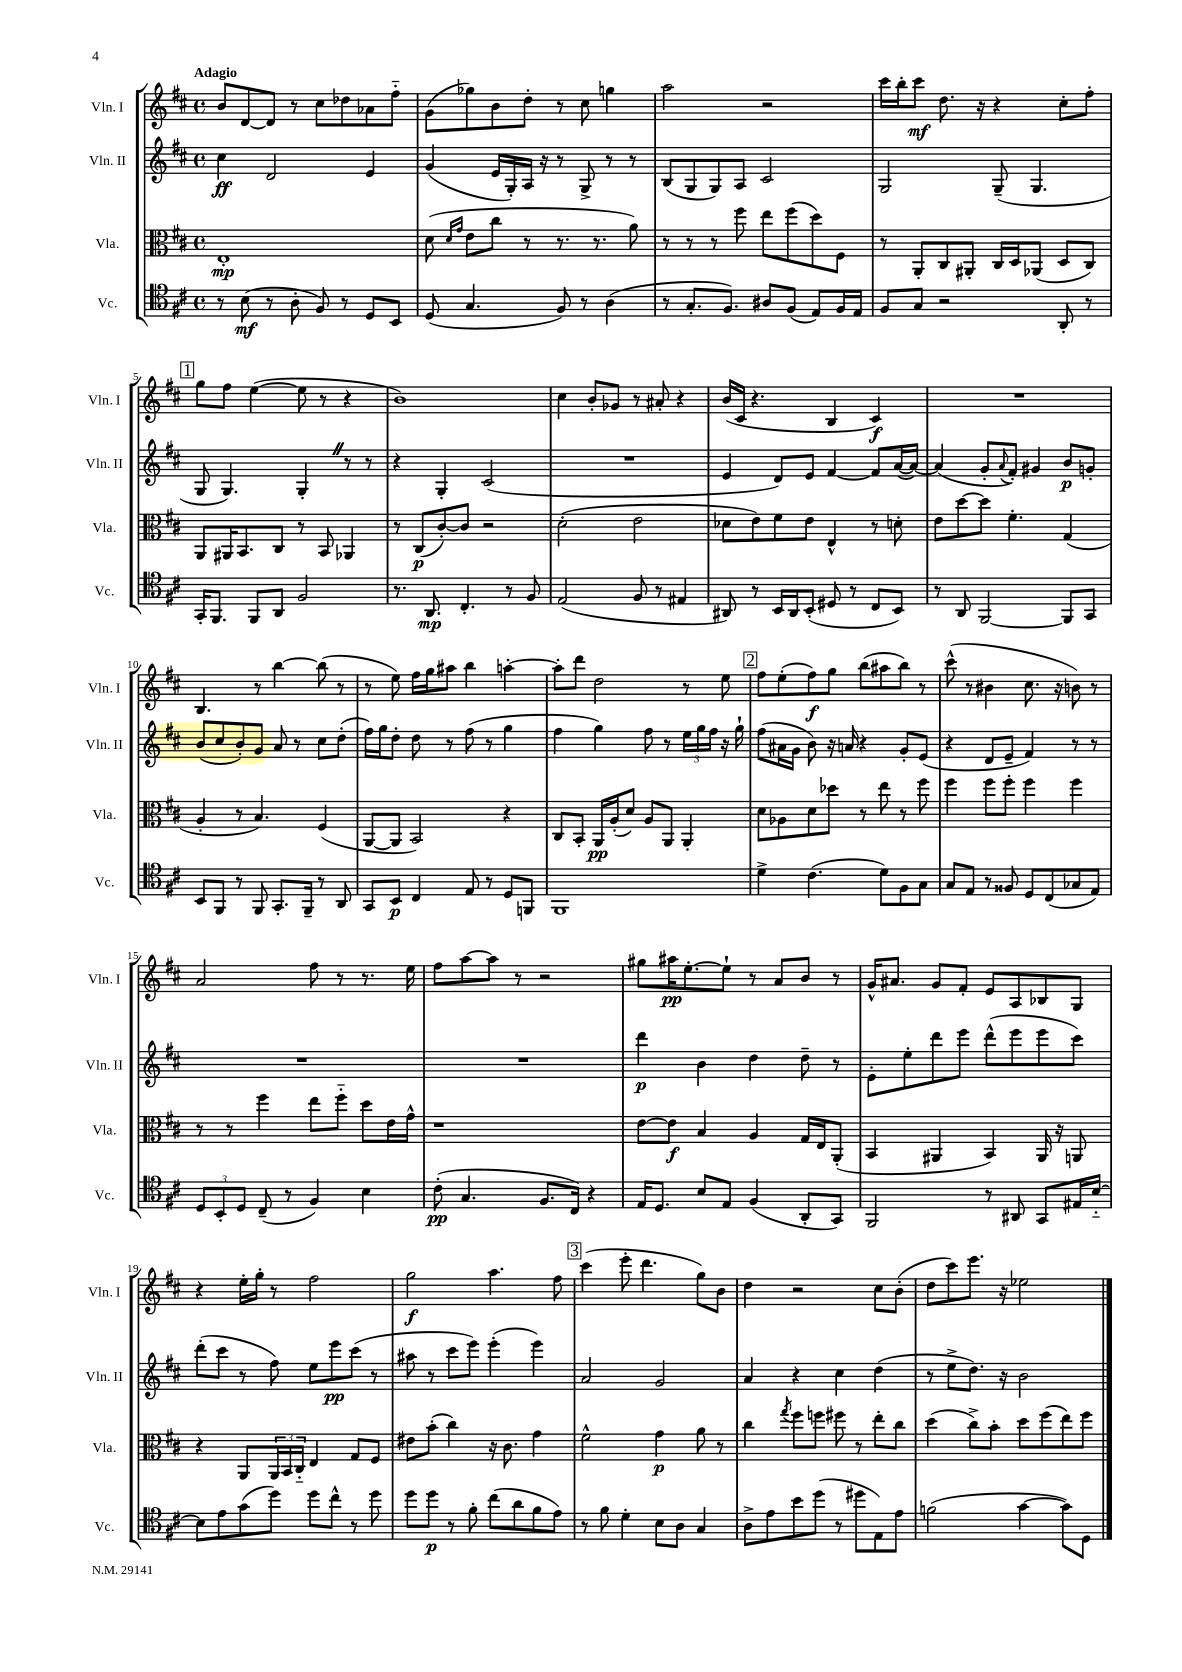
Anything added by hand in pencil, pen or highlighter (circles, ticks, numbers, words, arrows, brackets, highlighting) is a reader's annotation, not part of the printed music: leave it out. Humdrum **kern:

**kern	**dynam	**kern	**dynam	**kern	**dynam	**kern	**dynam
*part4	*part4	*part3	*part3	*part2	*part2	*part1	*part1
*staff4	*staff4	*staff3	*staff3	*staff2	*staff2	*staff1	*staff1
*I"Vc.	*	*I"Vla.	*	*I"Vln. II	*	*I"Vln. I	*
*I'Vc.	*	*I'Vla.	*	*I'Vln. II	*	*I'Vln. I	*
*clefC4	*	*clefC3	*	*clefG2	*	*clefG2	*
*k[f#c#]	*	*k[f#c#]	*	*k[f#c#]	*	*k[f#c#]	*
*M4/4	*	*M4/4	*	*M4/4	*	*M4/4	*
*met(c)	*	*met(c)	*	*met(c)	*	*met(c)	*
=1	=1	=1	=1	=1	=1	=1	=1
!	!	!	!	!	!	!LO:TX:a:B:t=Adagio	!
8r	.	1E'	mp	4cc#\	ff	8b/L	.
(8B\	mf	.	.	.	.	[8d/	.
8r	.	.	.	2d/	.	8d/J]	.
8A'\	.	.	.	.	.	8r	.
8F#/)	.	.	.	.	.	8cc#\L	.
8r	.	.	.	.	.	8dd-X\	.
8D/L	.	.	.	4e/	.	8a-X\	.
8BB/J	.	.	.	.	.	8ff#\J	.
=2	=2	=2	=2	=2	=2	=2	=2
(8D/	.	(8d\	.	(4g/	.	(8g\L	.
.	.	16qqd/LL	.	.	.	.	.
.	.	16qqg/JJ	.	.	.	.	.
4.G/	.	8e\L	.	.	.	8gg-X\)	.
.	.	8cc#\J	.	16e/LL	.	8b\	.
.	.	.	.	16G'/)	.	.	.
.	.	8r	.	16A/JJ	.	8dd'\J	.
.	.	.	.	16r	.	.	.
8F#/)	.	8.r	.	8r	.	8r	.
8r	.	.	.	8G^/	.	8cc#\	.
.	.	8.r	.	.	.	.	.
(4A\	.	.	.	8r	.	4ggn\	.
.	.	8a\)	.	8r	.	.	.
=3	=3	=3	=3	=3	=3	=3	=3
8r	.	8r	.	(8B/L	.	2aa\	.
8.G'/L	.	8r	.	8G/	.	.	.
.	.	8r	.	8G/)	.	.	.
8.F#/J)	.	.	.	.	.	.	.
.	.	8ff#\	.	8A/J	.	.	.
8A#X/L	.	8ee\L	.	2c#/	.	2r	.
(8F#/J	.	(8ff#\	.	.	.	.	.
8E/L)	.	8dd\)	.	.	.	.	.
16F#/L	.	8F#\J	.	.	.	.	.
16E/JJ	.	.	.	.	.	.	.
=4	=4	=4	=4	=4	=4	=4	=4
8F#/L	.	8r	.	2G/	.	16ccc#\LL	.
.	.	.	.	.	.	16bb'\J	.
8G/J	.	8AA'/L	.	.	.	8ccc#\J	mf
2r	.	8C#/	.	.	.	8.dd\	.
.	.	8AA#X'/J	.	.	.	.	.
.	.	.	.	.	.	16r	.
.	.	16C#/LL	.	(8G~/	.	4r	.
.	.	16D/J	.	.	.	.	.
.	.	(8AA-X/J	.	4.G/	.	.	.
8AA'/	.	8D/L	.	.	.	8cc#'\L	.
8r	.	8C#/J)	.	.	.	8ff#'\J	.
!!LO:LB:g=z
!!LO:REH:place=s1:t=1
=5	=5	=5	=5	=5	=5	=5	=5
16GG'/KL	.	8AA/L	.	8G/	.	8gg\L	.
8.FF#/J	.	.	.	.	.	.	.
.	.	16AA#X/K	.	4.G/)	.	8ff#\J	.
.	.	8.BB/	.	.	.	.	.
8FF#/L	.	.	.	.	.	([4ee\	.
8AA/J	.	8C#/J	.	.	.	.	.
2F#/	.	8r	.	4G'Z/	.	8ee\]	.
.	.	8BB/	.	.	.	8r	.
.	.	4AA-X/	.	8r	.	4r	.
.	.	.	.	8r	.	.	.
=6	=6	=6	=6	=6	=6	=6	=6
8.r	.	8r	.	4r	.	1b)	.
.	.	(8C#/L	p	.	.	.	.
8.AA/	mp	.	.	.	.	.	.
.	.	[8c#'/)	.	4G'/	.	.	.
4.C#'/	.	8c#/J]	.	.	.	.	.
.	.	2r	.	(2c#/	.	.	.
8r	.	.	.	.	.	.	.
8F#/	.	.	.	.	.	.	.
=7	=7	=7	=7	=7	=7	=7	=7
(2E/	.	(2d'\	.	1r	.	4cc#\	.
.	.	.	.	.	.	8b'/L	.
.	.	.	.	.	.	8g-X/J	.
8F#/	.	2e\	.	.	.	8r	.
8r	.	.	.	.	.	8a#X'/	.
4E#X/	.	.	.	.	.	4r	.
=8	=8	=8	=8	=8	=8	=8	=8
8AA#X/)	.	8d-X\L	.	4e/	.	(16b/LL	.
.	.	.	.	.	.	16c#/JJ	.
8r	.	8e\)	.	.	.	4.r	.
16BB/LL	.	8f#\	.	8d/L)	.	.	.
16AA#/J	.	.	.	.	.	.	.
(8BB'/J	.	8e\J	.	8e/J	.	.	.
8D#X/	.	4E^^/	.	[4f#/	.	4B/	.
8r	.	.	.	.	.	.	.
8C#/L	.	8r	.	8f#/L]	.	4c#/)	f
8BB/J)	.	8dn'\	.	([16a/L	.	.	.
.	.	.	.	16a/JJ_)	.	.	.
=9	=9	=9	=9	=9	=9	=9	=9
8r	.	8e\L	.	(4a/]	.	1r	.
8AA/	.	[8dd\	.	.	.	.	.
[2FF#/	.	8dd\J]	.	8g'/L	.	.	.
.	.	.	.	8qqa/	.	.	.
.	.	4.f#'\	.	8f#'/J)	.	.	.
.	.	.	.	4g#X/	.	.	.
8FF#/L]	.	(4G/	.	8b/L	p	.	.
8GG/J	.	.	.	8gn'/J	.	.	.
!!LO:LB:g=z
=10	=10	=10	=10	=10	=10	=10	=10
8BB/L	.	4A'/	.	(8b/L	.	4.B/	.
8FF#/J	.	.	.	8cc#/	.	.	.
8r	.	8r	.	8b'/)	.	.	.
8FF#/	.	4.B/)	.	8g/J	.	8r	.
8.GG'/L	.	.	.	8a/	.	[4bb\	.
.	.	.	.	8r	.	.	.
16FF#~/Jk	.	.	.	.	.	.	.
8r	.	(4F#/	.	8cc#\L	.	(8bb\]	.
8AA/	.	.	.	(8dd'\J	.	8r	.
=11	=11	=11	=11	=11	=11	=11	=11
8GG/L	.	[8AA/L	.	16ff#\LL)	.	8r	.
.	.	.	.	16gg\J	.	.	.
8BB/J	p	8AA/J]	.	8dd'\J	.	8ee\)	.
4C#/	.	2BB/)	.	8dd\	.	16ff#\LL	.
.	.	.	.	.	.	16gg\J	.
.	.	.	.	8r	.	8aa#X\J	.
8E/	.	.	.	(8ff#\	.	4bb\	.
8r	.	.	.	8r	.	.	.
8D/L	.	4r	.	4gg\	.	[4aan'\	.
8FFn/J	.	.	.	.	.	.	.
=12	=12	=12	=12	=12	=12	=12	=12
1FF#	.	8C#/L	.	4ff#\	.	8aa'\L]	.
.	.	8BB'/J	.	.	.	8ddd\J	.
.	.	16AA/LL	pp	4gg\)	.	2dd\	.
.	.	(16A'/J	.	.	.	.	.
.	.	8d/J)	.	.	.	.	.
.	.	8A/L	.	8ff#\	.	.	.
.	.	8AA/J	.	8r	.	.	.
.	.	4AA'/	.	24ee\LL	.	8r	.
.	.	.	.	24gg\	.	.	.
.	.	.	.	24ff#\JJ	.	.	.
.	.	.	.	16r	.	8ee\	.
.	.	.	.	16gg`\	.	.	.
!!LO:REH:place=s1:t=2
=13	=13	=13	=13	=13	=13	=13	=13
4d^\	.	8d\L	.	(8ff#\L	.	8ff#\L	.
.	.	8A-X\	.	16a#X\L	.	(8ee'\	.
.	.	.	.	16g\JJ	.	.	.
(4.c#\	.	8d\	.	8b\)	.	8ff#\)	f
.	.	8dd-X\J	.	16r	.	8gg\J	.
.	.	.	.	16an/	.	.	.
.	.	8r	.	4r	.	(8bb\L	.
8d\L)	.	8ee\	.	.	.	8aa#X\	.
8F#\	.	8r	.	8g'/L	.	8bb\J)	.
8G\J	.	8ff#\	.	(8e/J	.	8r	.
=14	=14	=14	=14	=14	=14	=14	=14
8G/L	.	4ff#\	.	4r	.	(8ccc#^^\	.
8E/J	.	.	.	.	.	8r	.
8r	.	8ff#\L	.	8d/L	.	4b#X\	.
8F##X/	.	8ff#'\J	.	8e~/J	.	.	.
8D/L	.	4ff#\	.	4f#/)	.	8.cc#\	.
(8C#/	.	.	.	.	.	.	.
.	.	.	.	.	.	16r	.
8G-X/	.	4ff#\	.	8r	.	8bn\)	.
8E/J)	.	.	.	8r	.	8r	.
!!LO:LB:g=z
=15	=15	=15	=15	=15	=15	=15	=15
12D/L	.	8r	.	1r	.	2a/	.
12BB'/	.	.	.	.	.	.	.
.	.	8r	.	.	.	.	.
12D/J	.	.	.	.	.	.	.
(8C#~/	.	4ff#\	.	.	.	.	.
8r	.	.	.	.	.	.	.
4F#/)	.	8ee\L	.	.	.	8ff#\	.
.	.	8ff#\J	.	.	.	8r	.
4B\	.	8dd\L	.	.	.	8.r	.
.	.	16e\L	.	.	.	.	.
.	.	16g^^\JJ	.	.	.	16ee\	.
=16	=16	=16	=16	=16	=16	=16	=16
(8c#'\	pp	1r	.	1r	.	8ff#\L	.
4.G/	.	.	.	.	.	[8aa\	.
.	.	.	.	.	.	8aa\J]	.
.	.	.	.	.	.	8r	.
8.F#/L	.	.	.	.	.	2r	.
16C#/Jk)	.	.	.	.	.	.	.
4r	.	.	.	.	.	.	.
=17	=17	=17	=17	=17	=17	=17	=17
16E/KL	.	[8e\L	.	4ddd\	p	8gg#X\L	.
8.D/J	.	.	.	.	.	.	.
.	.	8e\J]	f	.	.	16aa#X\K	pp
.	.	.	.	.	.	[8.ee'\	.
8B/L	.	4B/	.	4b\	.	.	.
8E/J	.	.	.	.	.	8ee`\J]	.
(4F#/	.	4A/	.	4dd\	.	8r	.
.	.	.	.	.	.	8a/L	.
8AA'/L	.	16G/LL	.	8dd~\	.	8b/J	.
.	.	16E/J	.	.	.	.	.
8GG/J)	.	(8AA'/J	.	8r	.	8r	.
=18	=18	=18	=18	=18	=18	=18	=18
2FF#/	.	4BB/	.	8e'\L	.	16g^^/KL	.
.	.	.	.	.	.	8.a#X/J	.
.	.	.	.	8ee'\	.	.	.
.	.	4AA#X/	.	8ddd\	.	8g/L	.
.	.	.	.	8eee\J	.	8f#'/J	.
8r	.	4BB/)	.	(8ddd^^\L	.	8e/L	.
8AA#X/	.	.	.	8eee\	.	8A/	.
8GG/L	.	16AA#/	.	8eee\	.	8B-X/	.
.	.	16r	.	.	.	.	.
16E#X/L	.	8AAn/	.	8ccc#\J)	.	8G/J	.
[16B/JJ	.	.	.	.	.	.	.
!!LO:LB:g=z
=19	=19	=19	=19	=19	=19	=19	=19
8B\L]	.	4r	.	(8ddd'\L	.	4r	.
8e\	.	.	.	8ccc#\J	.	.	.
(8g\	.	8AA/L	.	8r	.	16ee'\LL	.
.	.	.	.	.	.	16gg'\JJ	.
8dd\J)	.	24AA/L	.	8ff#\)	.	8r	.
.	.	24BB/	.	.	.	.	.
.	.	24C#/JJ	.	.	.	.	.
8dd\L	.	4E/	.	8ee\L	.	2ff#\	.
8cc#^^\J	.	.	.	8eee\	pp	.	.
8r	.	8G/L	.	(8ccc#\J	.	.	.
8dd\	.	8F#/J	.	8r	.	.	.
=20	=20	=20	=20	=20	=20	=20	=20
8dd\L	.	8e#X\L	.	8aa#X\	.	2gg\	f
8dd\J	p	(8b'\J	.	8r	.	.	.
8r	.	4cc#\)	.	8ccc#\L	.	.	.
8f#'\	.	.	.	8eee\J)	.	.	.
(8cc#\L	.	16r	.	(4eee'\	.	4.aa\	.
.	.	8.c#\	.	.	.	.	.
8a\	.	.	.	.	.	.	.
8f#\	.	4g\	.	4eee\)	.	.	.
8e\J)	.	.	.	.	.	8ff#\	.
!!LO:REH:place=s1:t=3
=21	=21	=21	=21	=21	=21	=21	=21
8r	.	2f#^^\	.	2a/	.	(4ccc#\	.
8f#\	.	.	.	.	.	.	.
4d'\	.	.	.	.	.	8eee'\	.
.	.	.	.	.	.	4.ddd\	.
8B\L	.	4g\	p	2g/	.	.	.
8A\J	.	.	.	.	.	.	.
4G/	.	8a\	.	.	.	8gg\L)	.
.	.	8r	.	.	.	8b\J	.
=22	=22	=22	=22	=22	=22	=22	=22
8A^\L	.	4cc#\	.	4a/	.	4dd\	.
8e\	.	.	.	.	.	.	.
.	.	8qgg/	.	.	.	.	.
8b\	.	8ff#\L	.	4r	.	2r	.
(8dd\J	.	8ffn\J	.	.	.	.	.
8r	.	8ff#X\	.	4cc#\	.	.	.
8dd#X\L	.	8r	.	.	.	.	.
8E\)	.	8ee'\L	.	(4dd\	.	8cc#\L	.
8e\J	.	8cc#\J	.	.	.	(8b'\J	.
=23	=23	=23	=23	=23	=23	=23	=23
(2fn\	.	(4dd\	.	8r	.	8dd\L	.
.	.	.	.	8ee^\L	.	8ccc#\)	.
.	.	8cc#^\L)	.	8.dd\J)	.	8.eee\J	.
.	.	8b'\J	.	.	.	.	.
.	.	.	.	16r	.	16r	.
[4g\	.	8dd\L	.	2b\	.	2ee-X\	.
.	.	(8ff#\	.	.	.	.	.
8g\L])	.	8ee\)	.	.	.	.	.
8D\J	.	8ff#\J	.	.	.	.	.
==	==	==	==	==	==	==	==
*-	*-	*-	*-	*-	*-	*-	*-
